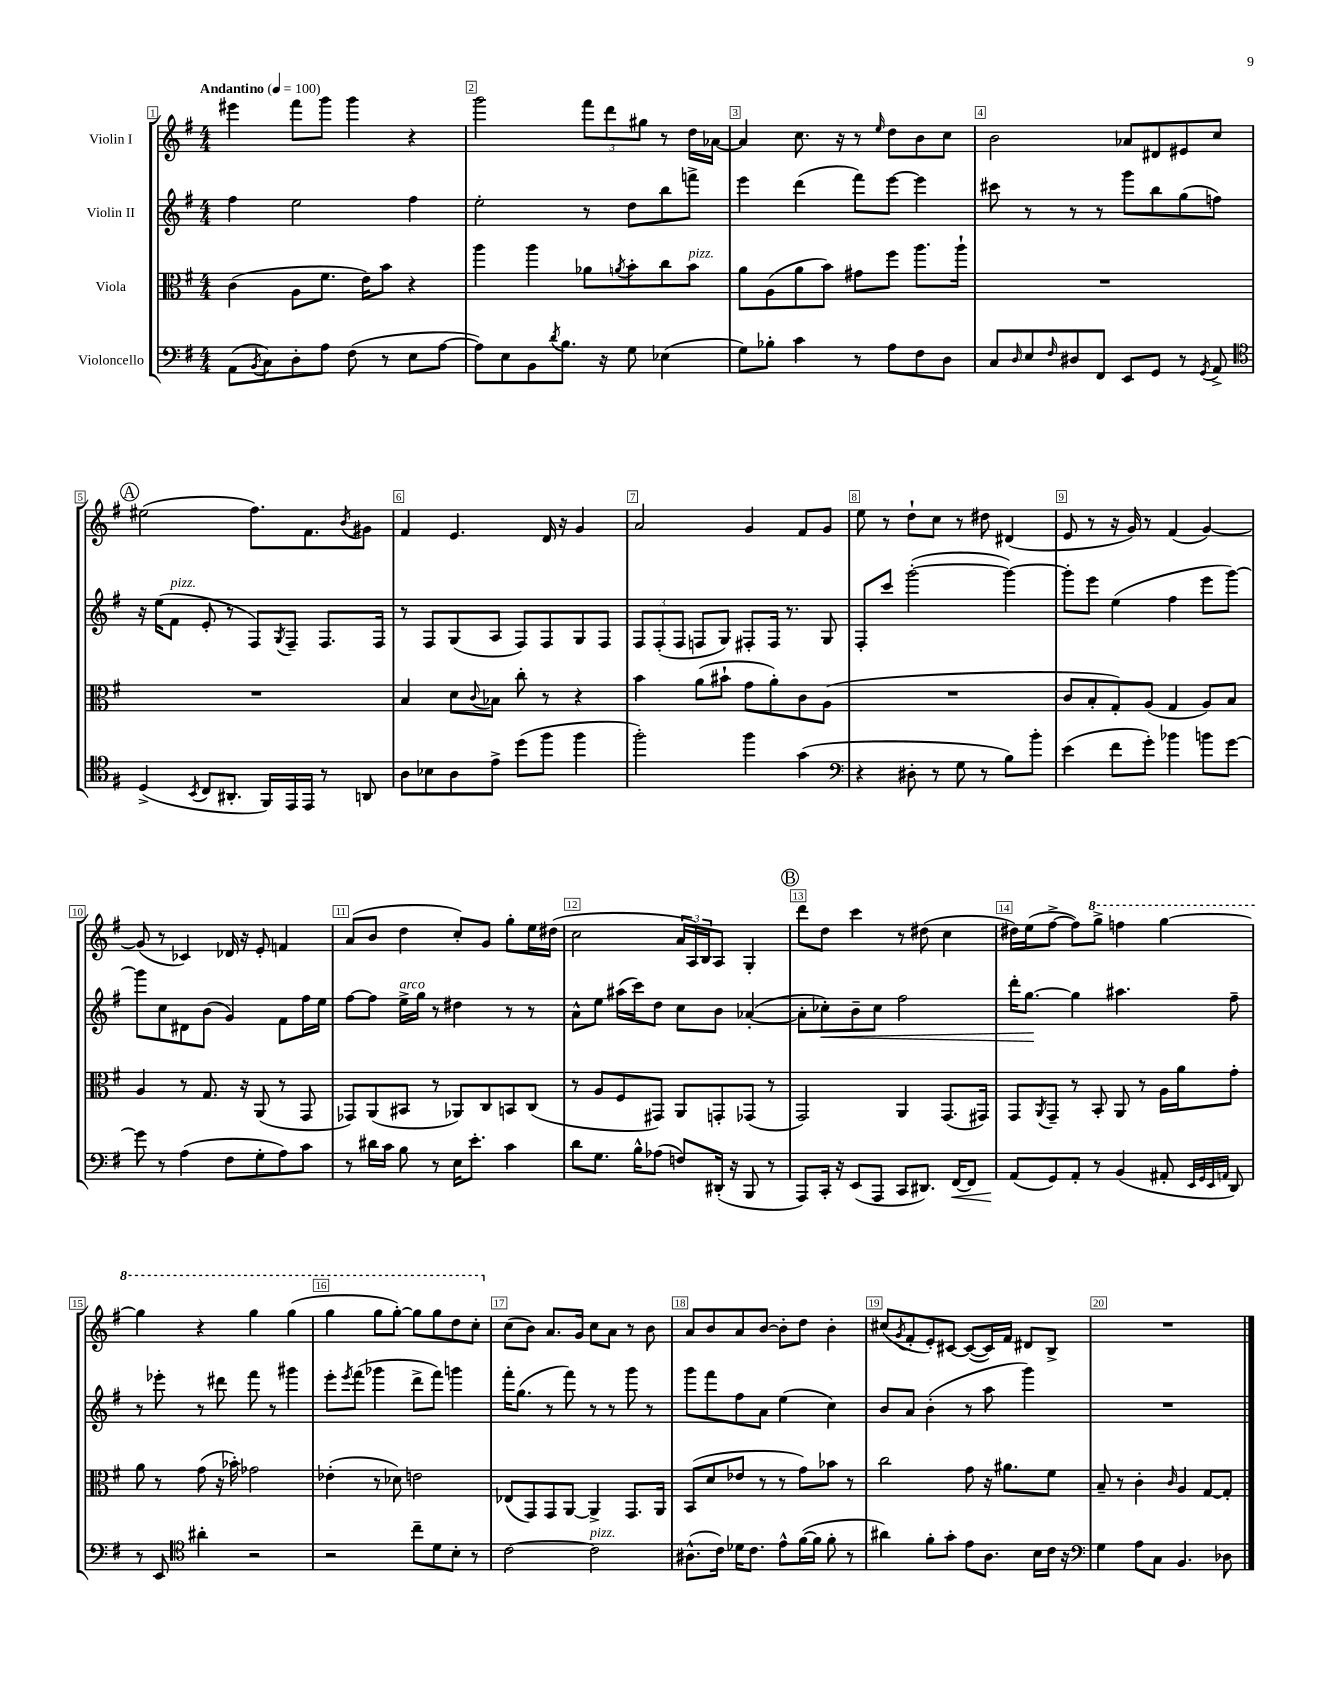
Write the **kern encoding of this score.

**kern	**dynam	**kern	**kern	**dynam	**kern
*part4	*part4	*part3	*part2	*part2	*part1
*staff4	*staff4	*staff3	*staff2	*staff2	*staff1
*I"Violoncello	*	*I"Viola	*I"Violin II	*	*I"Violin I
*clefF4	*	*clefC3	*clefG2	*	*clefG2
*k[f#]	*	*k[f#]	*k[f#]	*	*k[f#]
*M4/4	*	*M4/4	*M4/4	*	*M4/4
*MM100	*	*MM100	*MM100	*	*MM100
=1	=1	=1	=1	=1	=1
!	!	!	!	!	!LO:TX:a:B:t=Andantino
(8AA\L	.	(4c\	4ff#\	.	4eee#X\
8qBB/	.	.	.	.	.
8C\)	.	.	.	.	.
8D'\	.	8A\L	2ee\	.	8fff#\L
8A\J	.	8.f#\J	.	.	8ggg\J
(8F#\	.	.	.	.	4ggg\
.	.	16e\KL)	.	.	.
8r	.	8b\J	.	.	.
8E\L	.	4r	4ff#\	.	4r
[8A\J	.	.	.	.	.
=2	=2	=2	=2	=2	=2
8A\L])	.	4aa\	2ee'\	.	2ggg\
8E\	.	.	.	.	.
8BB\	.	4aa\	.	.	.
8qd/	.	.	.	.	.
8.B\J	.	.	.	.	.
.	.	8a-X\L	8r	.	12fff#\L
16r	.	.	.	.	.
.	.	.	.	.	12ddd\
.	.	8qan/	.	.	.
8G\	.	8b'\	8dd\L	.	.
.	.	.	.	.	12gg#X\J
(4E-X\	.	8cc\	8bb\	.	8r
!	!	!LO:TX:a:i:t=pizz.	!	!	!
.	.	8b\J	8fffn^\J	.	16dd\LL
.	.	.	.	.	[16a-X\JJ
=3	=3	=3	=3	=3	=3
8G\L)	.	8a\L	4eee\	.	4a-/]
8B-X'\J	.	(8A\	.	.	.
4c\	.	8a\	(4ddd\	.	8.cc\
.	.	8b\J)	.	.	.
.	.	.	.	.	16r
8r	.	8g#X\L	8fff#\L)	.	8r
.	.	.	.	.	16qqee/
8A\L	.	8ff#\J	[8eee\J	.	8dd\L
8F#\	.	8.aa\L	4eee\]	.	8b\
8D\J	.	.	.	.	8cc\J
.	.	16aa`\Jk	.	.	.
=4	=4	=4	=4	=4	=4
8C/L	.	1r	8ccc#X\	.	2b\
16qqD/	.	.	.	.	.
8E/	.	.	8r	.	.
16qqF#/	.	.	.	.	.
8D#X/	.	.	8r	.	.
8FF#/J	.	.	8r	.	.
8EE/L	.	.	8ggg\L	.	8a-X/L
8GG/J	.	.	8bb\	.	8d#X/
8r	.	.	(8gg\	.	8e#X/
8qGG/	.	.	.	.	.
8AA^/	.	.	8ffn\J)	.	8cc/J
!!LO:LB:g=z
!!LO:REH:place=s1:t=A
=5	=5	=5	=5	=5	=5
*clefC4	*	*	*	*	*
(4D^/	.	1r	16r	.	(2ee#X\
.	.	.	(16ee\KL	.	.
!	!	!	!LO:TX:a:i:t=pizz.	!	!
.	.	.	8f#\J	.	.
8qBB/	.	.	.	.	.
8C/L	.	.	8e'/	.	.
8.AA#X'/J	.	.	8r	.	.
.	.	.	8F#/L)	.	8.ff#\L)
16FF#/LL)	.	.	.	.	.
.	.	.	8qG/	.	.
16EE/	.	.	8F#~/J	.	.
16EE/JJ	.	.	.	.	8.f#\
8r	.	.	8.F#/L	.	.
.	.	.	.	.	8qb/
8AAn/	.	.	.	.	8g#X\J
.	.	.	16F#/Jk	.	.
=6	=6	=6	=6	=6	=6
8A\L	.	4B/	8r	.	4f#/
8B-X\	.	.	8F#/L	.	.
8A\	.	8d\L	(8G/	.	4.e/
.	.	8qqc/	.	.	.
8e^\J	.	8B-X\J	8A/J	.	.
(8dd\L	.	8cc'\	8F#/L)	.	.
8ff#\J	.	8r	8F#/	.	16d/
.	.	.	.	.	16r
4ff#\	.	4r	8G/	.	4g/
.	.	.	8F#/J	.	.
=7	=7	=7	=7	=7	=7
2ff#'\)	.	4b\	12F#/L	.	2a/
.	.	.	(12F#'/	.	.
.	.	.	12F#/J	.	.
.	.	(8a\L	8Fn/L	.	.
.	.	8b#X`\J	8G/J)	.	.
4ff#\	.	8g\L	8F#X'/L	.	4g/
.	.	8a'\)	16F#/Jk	.	.
.	.	.	8.r	.	.
(4g\	.	8c\	.	.	8f#/L
.	.	(8A\J	8G/	.	8g/J
=8	=8	=8	=8	=8	=8
*clefF4	*	*	*	*	*
4r	.	1r	8F#'/L	.	8ee\
.	.	.	8ccc/J	.	8r
8D#X'\	.	.	([2ggg'\	.	8dd`\L
8r	.	.	.	.	8cc\J
8G\	.	.	.	.	8r
8r	.	.	.	.	8dd#X\
8B\L)	.	.	4ggg\_)	.	(4d#X/
8b'\J	.	.	.	.	.
=9	=9	=9	=9	=9	=9
(4e\	.	8c/L	8ggg'\L]	.	8e/
.	.	8B'/	8eee\J	.	8r
8f#\L	.	8G'/)	(4ee\	.	16r
.	.	.	.	.	16g/)
8g'\J)	.	(8A/J	.	.	8r
4b-X\	.	4G/	4ff#\	.	(4f#/
8bn\L	.	8A/L)	8eee\L	.	[4g/)
[8g\J	.	8B/J	[8ggg\J)	.	.
!!LO:LB:g=z
=10	=10	=10	=10	=10	=10
8g\]	.	4A/	8ggg\L]	.	(8g/]
8r	.	.	8cc\	.	8r
(4A\	.	8r	8d#X\	.	4c-X/)
.	.	8.G/	(8b\J	.	.
8F#\L	.	.	4g/)	.	16d-X/
.	.	16r	.	.	16r
8G'\	.	(8AA/	.	.	8e'/
8A\)	.	8r	8f#\L	.	4fn/
8c\J	.	8GG/	16ff#\L	.	.
.	.	.	16ee\JJ	.	.
=11	=11	=11	=11	=11	=11
8r	.	8GG-X/L)	[8ff#\L	.	(8a/L
16d#X\LL	.	(8AA/	8ff#\J]	.	8b/J
16c\JJ	.	.	.	.	.
!	!	!	!LO:TX:a:i:t=arco	!	!
8B\	.	8BB#X/J	16ee^\LL	.	4dd\
.	.	.	16gg\JJ	.	.
8r	.	8r	8r	.	.
16E\KL	.	8AA-X/L)	4dd#X\	.	8cc'/L)
8.e'\J	.	.	.	.	.
.	.	8C/	.	.	8g/J
4c\	.	8BBn/	8r	.	8gg'\L
.	.	(8C/J	8r	.	16ee\L
.	.	.	.	.	(16dd#X\JJ
=12	=12	=12	=12	=12	=12
8d\L	.	8r	8a^^\L	.	2cc\
8.G\J	.	8A/L	8ee\J	.	.
.	.	8F#/	(16aa#X\LL	.	.
16B^^\KL	.	.	16ccc\J)	.	.
(8A-X\J	.	8GG#X/J)	8dd\J	.	.
8Fn/L)	.	8AA/L	8cc\L	.	24a/LL
.	.	.	.	.	24A/)
.	.	.	.	.	24B/J
(16DD#X'/Jk	.	8GGn'/	8b\J	.	8A/J
16r	.	.	.	.	.
8BBB/	.	(8GG-X/J	([4a-X'/	.	4G'/
8r	.	8r	.	.	.
!!LO:REH:place=s1:t=B
=13	=13	=13	=13	=13	=13
8AAA/L)	.	2GG/)	8a-'\L]	.	8ddd\L
!	!	!	!	!LO:HP:b	!
16CC'/Jk	.	.	8cc-X'\)	<	8dd\J
16r	.	.	.	.	.
(8EE/L	.	.	8b~\	.	4ccc\
8AAA/J	.	.	8cc-\J	.	.
8CC/L	.	4AA/	2ff#\	.	8r
8.DD#X/J)	.	.	.	.	(8dd#X\
.	.	(8.GG/L	.	.	4cc\
!	!LO:HP:b	!	!	!	!
[16FF#/KL	<	.	.	.	.
8FF#/J]	.	.	.	.	.
.	.	16GG#X/Jk)	.	.	.
=14	=14	=14	=14	=14	=14
(8AA/L	.	8GG/L	16ddd'\KL	.	16dd#X\LL)
.	.	.	[8.gg\J	.	(16ee\J
.	.	8qAA/	.	.	.
8GG/)	[	8GG~/J	.	.	[8ff#^\J
8AA'/J	.	8r	4gg\]	[	8ff#\L])
*	*	*	*	*	*8va
8r	.	8BB'/	.	.	8ggg^\J
(4BB/	.	8AA/	4.aa#X\	.	4fffn\
.	.	8r	.	.	.
8AA#X'/	.	16A\LL	.	.	[4ggg\
.	.	16a\J	.	.	.
32qqEE/LLL	.	.	.	.	.
32qqGG/	.	.	.	.	.
32qqEE/	.	.	.	.	.
32qqAAn/JJJ	.	.	.	.	.
8DD/)	.	8g'\J	8ff#~\	.	.
!!LO:LB:g=z
=15	=15	=15	=15	=15	=15
8r	.	8a\	8r	.	4ggg\]
8EE/	.	8r	8eee-X'\	.	.
*clefC4	*	*	*	*	*
4a#X'\	.	(8g\	8r	.	4r
.	.	16r	8ddd#X\	.	.
.	.	16b-X'\)	.	.	.
2r	.	2g-X\	8fff#\	.	4ggg\
.	.	.	8r	.	.
.	.	.	4ggg#X\	.	(4ggg\
=16	=16	=16	=16	=16	=16
2r	.	(4e-X'\	8eee'\L	.	4ggg\
.	.	.	8qeee/	.	.
.	.	.	(8fff#\J	.	.
.	.	8r	4ggg-X\	.	8ggg\L
.	.	8d-X\)	.	.	[8ggg'\J)
8cc~\L	.	2en\	8ddd^\L	.	8ggg\L]
8d\	.	.	8fff#\J)	.	8ggg\
8B'\J	.	.	4gggn\	.	8ddd\
8r	.	.	.	.	8ccc'\J
=17	=17	=17	=17	=17	=17
*	*	*	*	*	*X8va
[2c\	.	(8E-X/L	16fff#'\KL	.	(8cc\L
.	.	.	(8.gg\J	.	.
.	.	8GG/)	.	.	8b\J)
.	.	8GG/	8r	.	8.a/L
.	.	[8AA/J	8fff#\)	.	.
.	.	.	.	.	16g/Jk
!LO:TX:a:i:t=pizz.	!	!	!	!	!
2c\]	.	4AA^/]	8r	.	8cc\L
.	.	.	8r	.	8a\J
.	.	8.GG/L	8ggg\	.	8r
.	.	.	8r	.	8b\
.	.	16AA/Jk	.	.	.
=18	=18	=18	=18	=18	=18
(8.A#X^^\L	.	(8BB/L	8ggg\L	.	8a/L
.	.	8d/	8fff#\	.	8b/
16c\Jk)	.	.	.	.	.
16d-X\KL	.	8e-X/J	8ff#\	.	8a/
8.c\J	.	.	.	.	.
.	.	8r	8a\J	.	[8b/J
8e^^\L	.	8r	(4ee\	.	8b'\L]
([16f#\L	.	8g\L)	.	.	8dd\J
16f#\JJ]	.	.	.	.	.
8f#'\	.	8b-X\J	4cc\)	.	4b'\
8r	.	8r	.	.	.
=19	=19	=19	=19	=19	=19
4a#X\)	.	2cc\	8b/L	.	(8cc#X/L
.	.	.	.	.	8qg/
.	.	.	8a/J	.	8f#'/
8f#'\L	.	.	(4b'\	.	8e'/)
8g'\J	.	.	.	.	[8c#X/J
8e\L	.	8g\	8r	.	(8c#/L_
8.A\J	.	16r	8aa\	.	16c#/L])
.	.	8.a#X\L	.	.	16f#/JJ
.	.	.	4ggg\)	.	8d#X/L
16B\LL	.	.	.	.	.
16c\JJ	.	8f#\J	.	.	8B^/J
16r	.	.	.	.	.
=20	=20	=20	=20	=20	=20
*clefF4	*	*	*	*	*
4G\	.	8B~/	1r	.	1r
.	.	8r	.	.	.
8A\L	.	4c'\	.	.	.
8C\J	.	.	.	.	.
.	.	16qqc/	.	.	.
4.BB/	.	4A/	.	.	.
.	.	[8G/L	.	.	.
8D-X\	.	8G'/J]	.	.	.
==	==	==	==	==	==
*-	*-	*-	*-	*-	*-
